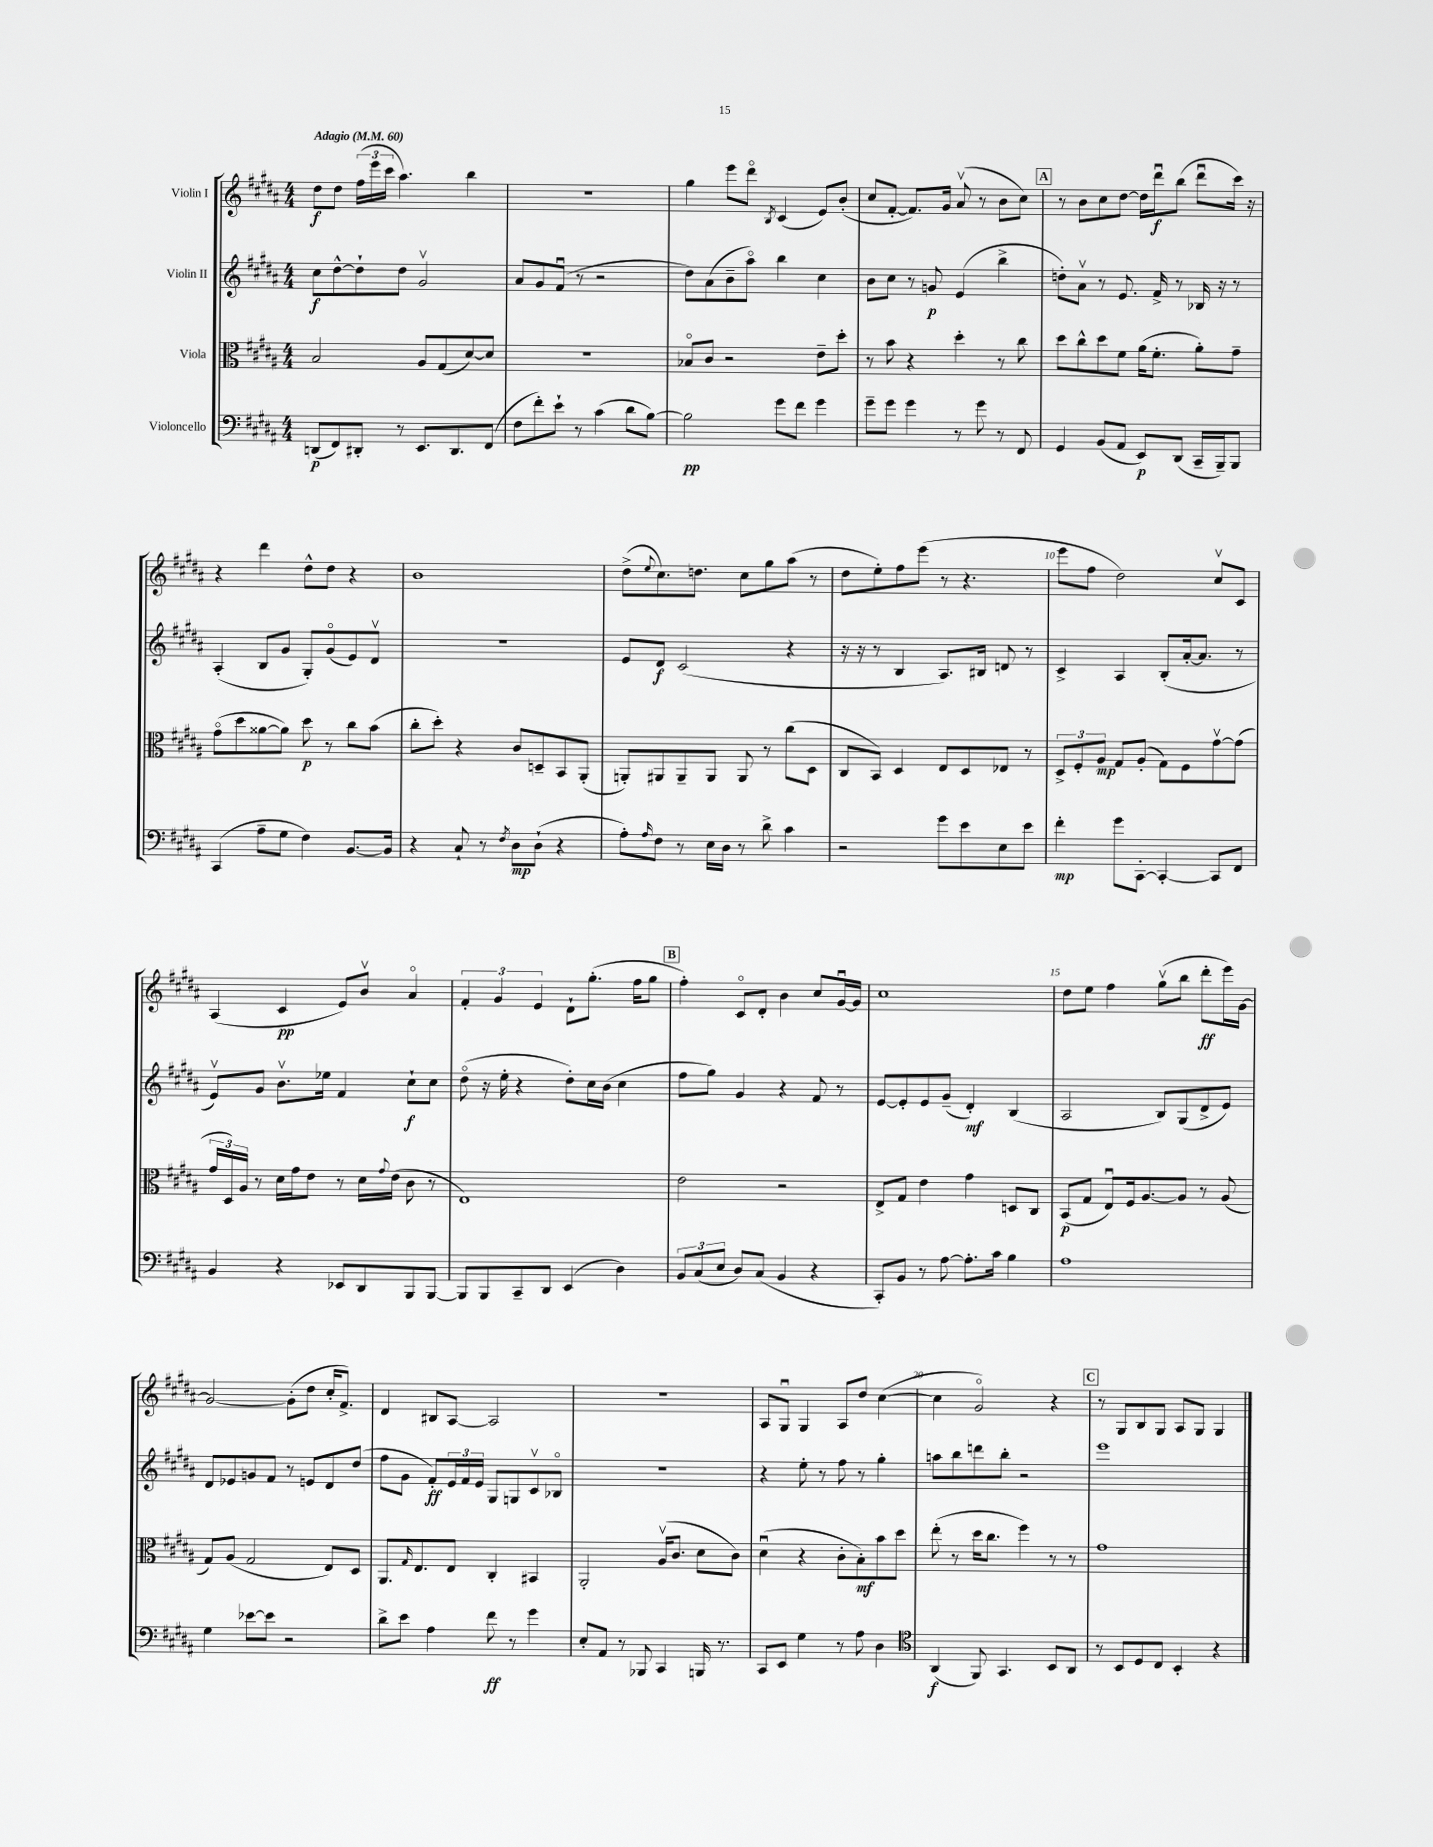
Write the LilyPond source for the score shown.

<<
\new StaffGroup <<
\new Staff = "s0" \with { instrumentName = "Violin I" } {
    \clef treble \key b \major \numericTimeSignature \time 4/4 \tempo "Adagio" 4 = 60
    dis''8\f dis''8 \tuplet 3/2 { fis''16( e'''16 cis'''16 } ais''4.) b''4 |
    R1 |
    gis''4 e'''8 dis'''8\flageolet \acciaccatura { b8 } cis'4( e'8) b'8-.( |
    cis''8 fis'8~-. fis'8.) gis'16 ais'8\upbow( r8 b'8 cis''8) |
    \mark \markup { \box "A" } r8 b'8 cis''8 dis''8~ dis''16 dis'''16\downbow\f b''8( dis'''8\downbow cis'''16) r16 |
    r4 dis'''4 dis''8-^ dis''8 r4 |
    b'1 |
    dis''8->( \appoggiatura { e''8 } cis''8.) d''8. cis''8 gis''8 ais''8( r8 |
    dis''8 e''8-.) fis''8 e'''8( r8 r4. |
    e'''8 fis''8 dis''2) cis''8\upbow cis'8 |
    ais4( cis'4\pp e'8) b'8\upbow ais'4\flageolet |
    \tuplet 3/2 { fis'4-. gis'4 e'4 } dis'8-! gis''8.-.( fis''16 gis''8 |
    \mark \markup { \box "B" } fis''4-.) cis'8\flageolet dis'8-. b'4 cis''8 gis'16~\downbow gis'16 |
    cis''1 |
    dis''8 e''8 fis''4 gis''8\upbow( b''8 dis'''8-.\ff e'''16) gis'16~ |
    gis'2~ gis'8-.( dis''8 cis''16-. fis'8.->) |
    dis'4 bis8 ais8~ ais2 |
    r1 |
    ais8 gis8\downbow gis4 ais8 dis''8 cis''4~( |
    cis''4 gis'2\flageolet) r4 |
    \mark \markup { \box "C" } r8 gis8 b8 gis8 ais8 gis8 gis4 \bar "|." |
}
\new Staff = "s1" \with { instrumentName = "Violin II" } {
    \clef treble \key b \major \numericTimeSignature \time 4/4
    cis''8\f dis''8~-^ dis''8-! dis''8 gis'2\upbow |
    ais'8 gis'8 fis'8\downbow( r8 r2 |
    dis''8) ais'8( b'8-- ais''8\flageolet) b''4 cis''4 |
    b'8 cis''8 r8 g'8\p e'4( b''4-> |
    \mark \markup { \box "A" } d''8-.) ais'8\upbow r8 e'8. fis'16-> r8 bes16 r16 r8 |
    ais4-.( b8 gis'8 gis8-.) gis'8\flageolet( e'8) dis'8\upbow |
    R1 |
    e'8 dis'8\f cis'2( r4 |
    r16 r16 r8 b4 ais8.) bis16 d'8 r8 |
    cis'4-> ais4 b8-.( ais'16~-. ais'8. r8 |
    e'8\upbow) gis'8 b'8.\upbow ees''16 fis'4 cis''8-!\f cis''8 |
    dis''8\flageolet( r16 e''16-. r4 dis''8-.) cis''16 b'16( cis''4 |
    \mark \markup { \box "B" } fis''8 gis''8) gis'4 r4 fis'8 r8 |
    e'8~ e'8-. e'8 gis'8--( dis'4-.\mf) b4( |
    ais2 b8) gis8( dis'8-> e'8) |
    dis'8 ees'8 g'8 fis'8 r8 e'8 dis'8 dis''8( |
    fis''8 gis'8 fis'8-.\ff) \tuplet 3/2 { e'16 fis'16 e'16 } gis8 g8 cis'8\upbow bes8\flageolet |
    R1 |
    r4 e''8-. r8 fis''8 r8 gis''4-. |
    a''8 b''8 d'''8 b''8-. r2 |
    \mark \markup { \box "C" } e'''1 \bar "|." |
}
\new Staff = "s2" \with { instrumentName = "Viola" } {
    \clef alto \key b \major \numericTimeSignature \time 4/4
    b2 ais8 gis8( dis'8~) dis'8 |
    R1 |
    bes8\flageolet cis'8 r2 e'8-- dis''8-. |
    r8 b'8 r4 dis''4-. r8 cis''8 |
    \mark \markup { \box "A" } dis''8 cis''8-^ dis''8 fis'8 ais'16( fis'8.-. ais'8-.) gis'8-- |
    gis'8\flageolet( dis''8 aisis'8~ aisis'8) dis''8\p r8 cis''8 b'8( |
    cis''8-. dis''8-.) r4 cis'8 d8-- b,8 ais,8-.( |
    a,8-.) ais,8 ais,8-- ais,8 ais,8 r8 cis''8( dis8 |
    cis8 b,8) dis4 e8 dis8 ees8 r8 |
    \tuplet 3/2 { dis8-> fis8-. ais8\mp } gis8 ais8-.( gis8) fis8 gis'8~\upbow gis'8( |
    \tuplet 3/2 { gis'16 dis16) ais16 } r8 dis'16 gis'16 e'8 r8 dis'16 \appoggiatura { gis'8 } e'16( cis'8 r8 |
    e1) |
    \mark \markup { \box "B" } e'2 r2 |
    e8-> gis8 e'4 gis'4 d8 cis8 |
    b,8\p( gis8 e8\downbow) fis16 ais8.~ ais8 r8 ais8( |
    gis8) ais8( gis2 e8) dis8 |
    ais,8. \grace { gis16 } e8. e8 cis4-. bis,4 |
    ais,2-. ais16\upbow( cis'8. dis'8 cis'8) |
    dis'4\downbow( r4 cis'8-. b8-.\mf) b'8 dis''8 |
    e''8-.( r8 dis''16 cis''8. fis''4) r8 r8 |
    \mark \markup { \box "C" } gis'1 \bar "|." |
}
\new Staff = "s3" \with { instrumentName = "Violoncello" } {
    \clef bass \key b \major \numericTimeSignature \time 4/4
    d,8\p( fis,8) dis,8-. r8 e,8. dis,8. fis,8( |
    fis8 fis'8-.) e'8-! r8 cis'4( dis'8 b8~) |
    b2\pp gis'8 fis'8 gis'4 |
    gis'8-- gis'8 gis'4 r8 gis'8 r8 fis,8 |
    \mark \markup { \box "A" } gis,4 b,8( ais,8 e,8\p) dis,8( cis,16-- b,,16--) b,,8 |
    cis,4( ais8-- gis8 fis4) b,8.~ b,16 |
    r4 cis8-! r8 \acciaccatura { fis8 } dis8\mp dis8-!( r4 |
    ais8-.) \grace { ais16 } fis8 r8 e16 dis16 r8 dis'8-> cis'4 |
    r2 gis'8 e'8 e8 e'8 |
    fis'4-.\mp gis'8 cis,8~-. cis,4~-. cis,8 fis,8 |
    b,4 r4 ees,8 dis,8 b,,8 b,,8~ |
    b,,8 b,,8 cis,8-- dis,8 e,4( dis4) |
    \mark \markup { \box "B" } \tuplet 3/2 { b,8 cis8( e8 } dis8) cis8( b,4 r4 |
    cis,8-.) b,8 r8 ais8~ ais8.-. cis'16 b4 |
    ais1 |
    gis4 ees'8~ ees'8 r2 |
    dis'8-> e'8 ais4 fis'8\ff r8 gis'4 |
    e8-. ais,8 r8 bes,,8 cis,4 b,,16 r8. |
    cis,8 e,8 gis4 r8 ais8 dis4 |
    \clef tenor ais,4\f( fis,8) gis,4. b,8 ais,8 |
    \mark \markup { \box "C" } r8 b,8 dis8 cis8 b,4-. r4 \bar "|." |
}
>>
>>
\layout { \context { \Score \override BarNumber.break-visibility = ##(#f #t #t) barNumberVisibility = #(every-nth-bar-number-visible 5) } }
